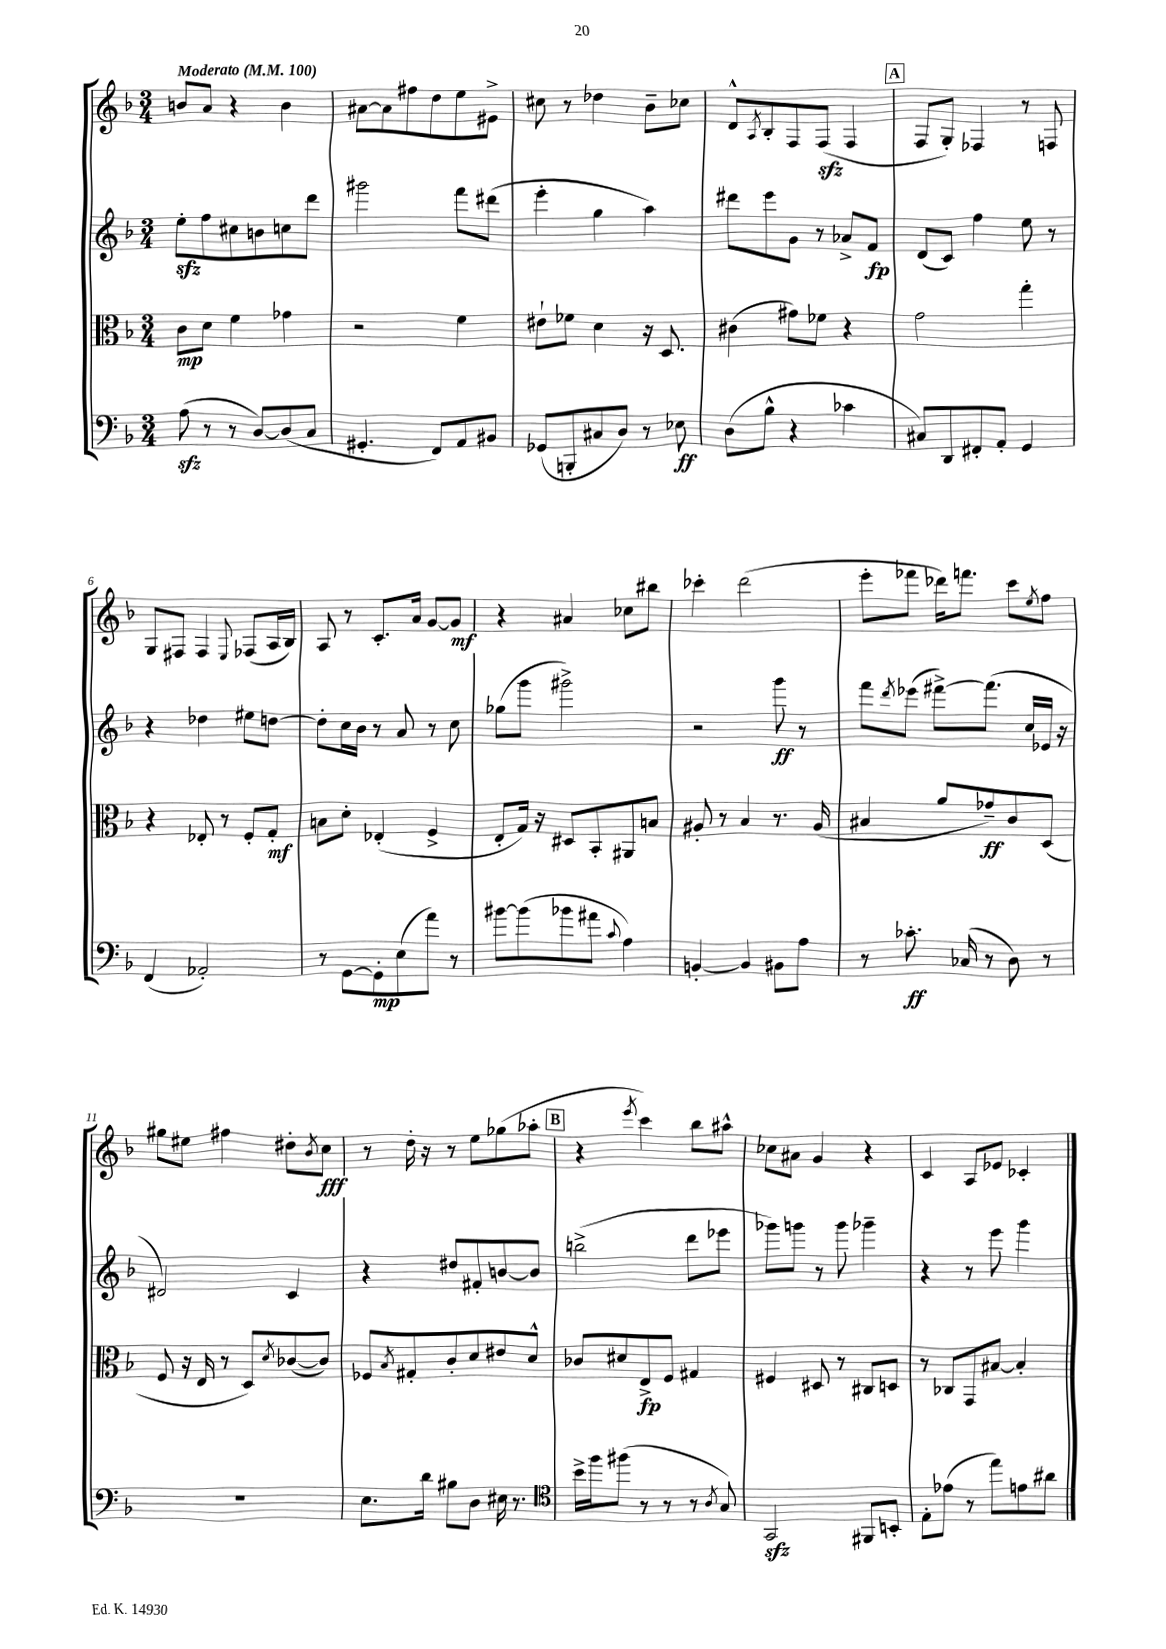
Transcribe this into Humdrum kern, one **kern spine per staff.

**kern	**kern	**kern	**kern
*staff4	*staff3	*staff2	*staff1
*clefF4	*clefC3	*clefG2	*clefG2
*k[b-]	*k[b-]	*k[b-]	*k[b-]
*M3/4	*M3/4	*M3/4	*M3/4
*MM100	*MM100	*MM100	*MM100
(8A	8c	8ee'	8b
8r	8d	8ff	8a
8r	4f	8cc#	4r
[8D)	.	8b	.
(8D]	4g-	8cc	4b
8C	.	8ddd	.
=	=	=	=
4.GG#'	2r	2ggg#	[8a#
.	.	.	8a#]
.	.	.	8ff#
8FF)	.	.	8dd
8AA	4f	8fff	8ee
8BB#	.	(8ddd#	8e#^
=	=	=	=
(8GG-	8e#`	4eee'	8cc#
8BBB'	8f-	.	8r
8C#	4d	4gg	4dd-
8D)	.	.	.
8r	16r	4aa)	8b-~
.	8.D	.	.
8E-	.	.	8cc-
=	=	=	=
(8D	(4c#	8ddd#	8d^^
.	.	.	8qA
8B-^^	.	8eee	8B-'
4r	8g#)	8g	8F
.	8f-	8r	(8F
4c-	4r	8a-^	4F
.	.	8f	.
=	=	=	=
8C#)	2g	(8d	8F
8DD	.	8c)	8G')
8FF#'	.	4ff	4F-
8AA'	.	.	.
4GG	4gg'	8ee	8r
.	.	8r	8F
=	=	=	=
(4FF	4r	4r	8G
.	.	.	8F#
2AA-')	8E-'	4dd-	4F#
.	8r	.	.
.	.	.	8qqE
.	8F'	8ee#	(8F-
.	8G'	[8dd	16A
.	.	.	16B-)
=	=	=	=
8r	8B	8dd']	8A
[8GG	8d'	16cc	8r
.	.	16b-	.
8GG']	(4E-'	8r	8.c'
(8E	.	8a	.
.	.	.	16a
8a)	4F^	8r	[8g
8r	.	8cc	8g]
=	=	=	=
[8b#	8E'	(8gg-	4r
(8b#]	16G)	8ggg	.
.	16r	.	.
8b-	8D#	2ggg#^)	4a#
8a#	8BB-'	.	.
8qqc	.	.	.
4A)	8AA#	.	8cc-
.	8B	.	8bb#
=	=	=	=
[4BB'	8A#'	2r	4ccc-'
.	8r	.	.
4BB]	4B-	.	(2ddd
8BB#	8.r	8ggg	.
8A	.	8r	.
.	(16A#	.	.
=	=	=	=
8r	4B#	8fff	8eee'
.	.	8qddd	.
8.c-'	.	(8eee-	8fff-
.	8a	[8fff#^)	16ddd-)
(16C-	.	.	8.fff
8r	8g-~)	(8.fff#]	.
8D)	8c	.	8ccc
.	.	16cc	.
.	.	.	8qee
8r	(8D	16e-	8ff
.	.	16r	.
=	=	=	=
2.r	8F	2d#)	8gg#
.	16r	.	8ee#
.	16E	.	.
.	8r	.	4ff#
.	8D)	.	.
.	8qd	.	.
.	([8c-	4c	8dd#'
.	.	.	8qb-
.	8c-])	.	8cc
=	=	=	=
8.E	8F-	4r	8r
.	8qB-	.	.
.	8G#'	.	16dd'
16d	.	.	16r
8B#	8c'	8dd#	8r
8D	8d	8f#'	8ee
16E#	8e#	[8b	(8gg-
8.r	.	.	.
.	8d^^	8b]	8aa-'
=	=	=	=
*clefC4	*	*	*
16b-^	8c-	(2bb^	4r
16ff	.	.	.
(8ff#	8d#	.	.
.	.	.	8qeee
8r	8E^	.	4ccc)
8r	8F	.	.
8r	4G#	8ddd	8bb-
8qA	.	.	.
8G)	.	8eee-	8aa#^^
=	=	=	=
2GG	4F#	8ggg-)	8cc-
.	.	8ggg	8a#
.	8D#	8r	4g
.	8r	8ggg	.
8FF#	8C#	4ggg-~	4r
8BB'	8D	.	.
=	=	=	=
8E'	8r	4r	4c
(8e-	8C-	.	.
8r	8GG	8r	8A
8ee)	[8B#	8eee	8e-
8e	4B#']	4ggg	4c-'
8a#	.	.	.
==	==	==	==
*-	*-	*-	*-
